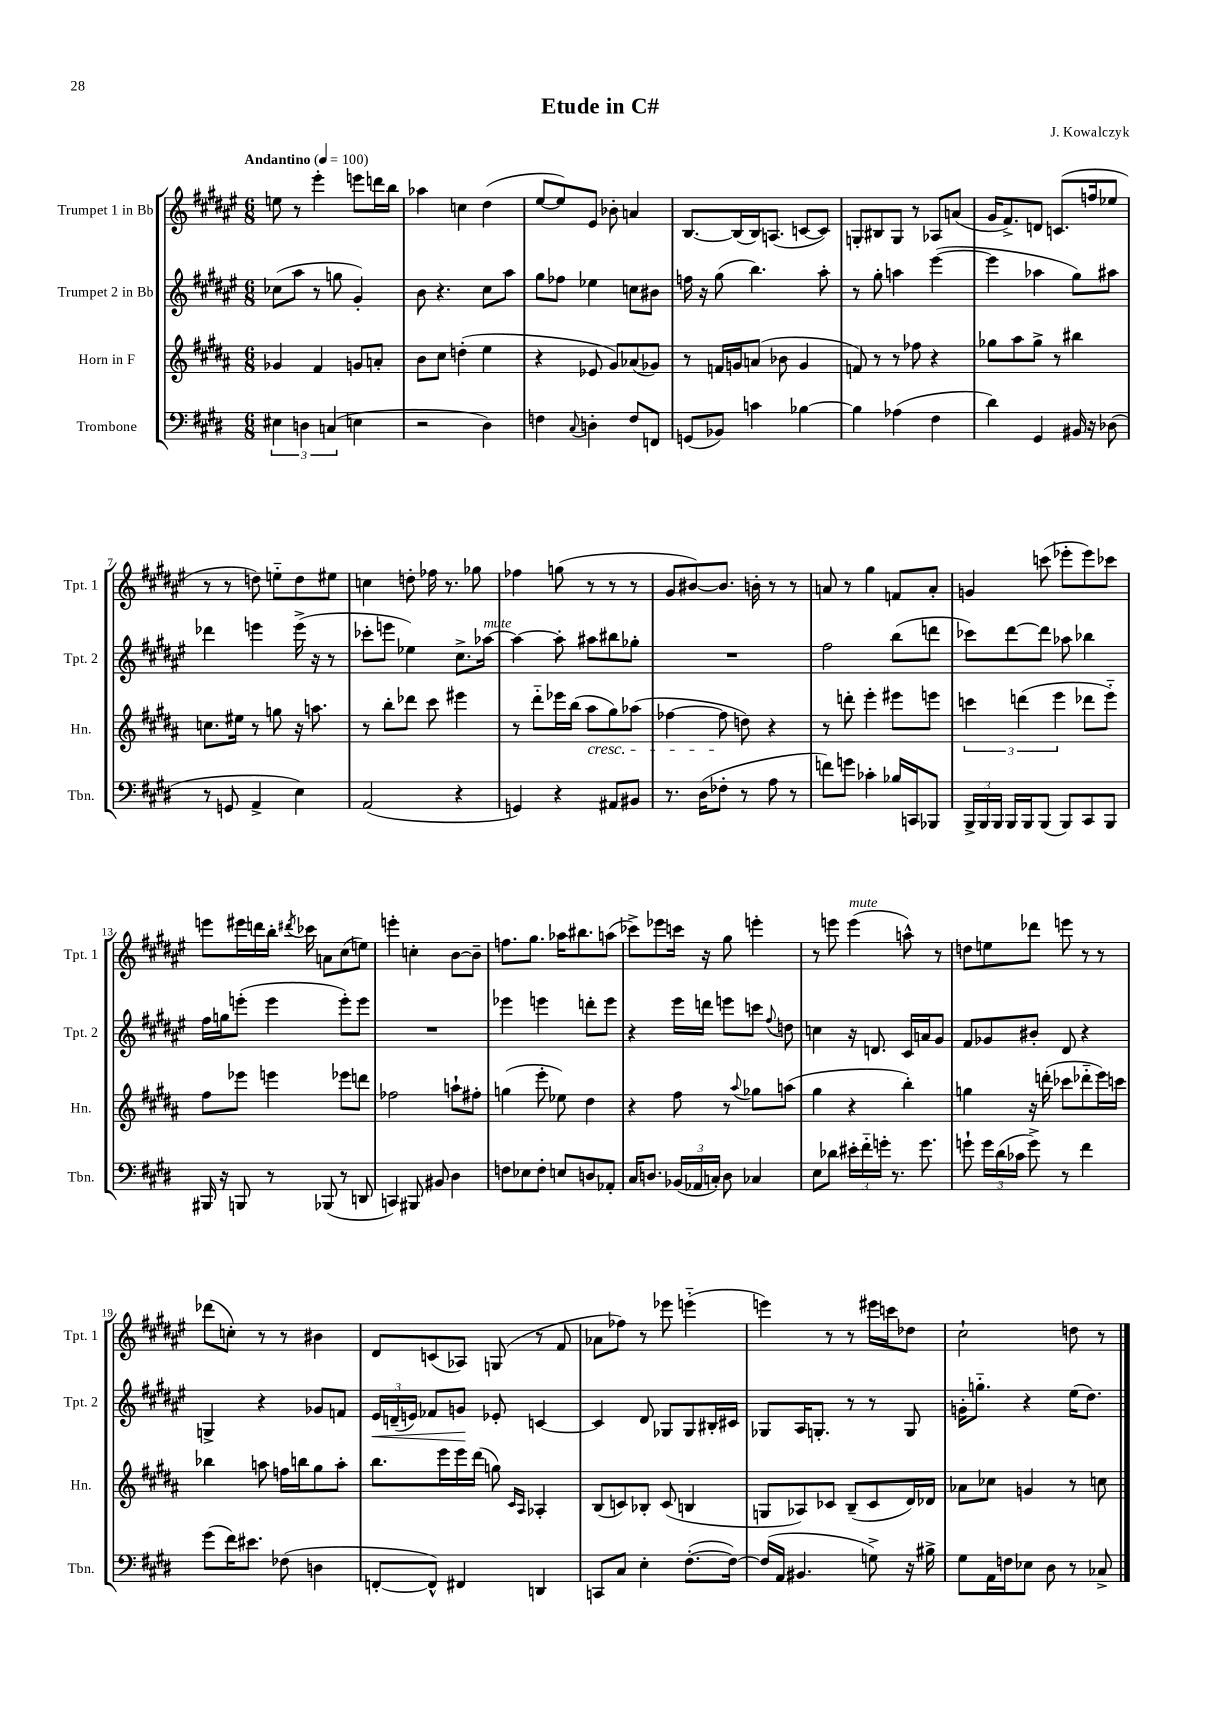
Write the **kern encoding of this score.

**kern	**kern	**kern	**kern
*staff4	*staff3	*staff2	*staff1
*clefF4	*clefG2	*clefG2	*clefG2
*k[f#c#g#d#]	*k[f#c#g#d#a#]	*k[f#c#g#d#a#e#]	*k[f#c#g#d#a#e#]
*M6/8	*M6/8	*M6/8	*M6/8
*MM100	*MM100	*MM100	*MM100
6E#	4g-	(8cc-	8ee
.	.	8aa#	8r
6D	.	.	.
.	4f#	8r	4eee#'
(6C	.	.	.
.	.	8gg	.
4E	8g	4g#')	8eee
.	8a'	.	16ddd
.	.	.	16bb
=	=	=	=
2r	8b	8b	4aa-
.	8cc#	4.r	.
.	(4dd'	.	4cc
4D#)	4ee	8cc#	(4dd#
.	.	8aa#	.
=	=	=	=
4F	4r	8gg#	[8ee#
.	.	8ff-	8ee#])
8qqC#	.	.	.
4D'	8e-	4ee-	8e#
.	8g#)	.	8b-'
8F	(8a-	8cc	4a
8FF	8g-)	8b#	.
=	=	=	=
(8GG	8r	16ff	[8.B
.	.	16r	.
8BB-)	16f	(8gg#	.
.	16g	.	(16B]
4c	(8a	4.bb)	16B)
.	.	.	(8.A
.	8b-	.	.
[4B-	4g	.	[8c
.	.	8aa#'	8c])
=	=	=	=
4B-]	8f)	8r	8G'
.	8r	8gg#'	8B#
(4A-	8r	4aa	8G
.	8ff-	.	8r
4F#	4r	([4eee#	8A-
.	.	.	(8a
=	=	=	=
4d#)	8gg-	4eee#]	16g#
.	.	.	8.f#^)
.	8aa#	.	.
4GG#	8gg-^	4aa-	8d
.	8r	.	(8.c
16BB#	4bb#	8gg#)	.
16r	.	.	16ff
(8D-	.	8aa#	8ee-
=	=	=	=
8r	8.cc	4ddd-	8r
8GG	.	.	8r
.	16ee#	.	.
4AA^	8r	4eee	8dd)
.	8gg	.	8ee'~
4E)	16r	(16eee^	8dd
.	8.aa	16r	.
.	.	8r	8ee#
=	=	=	=
(2AA	8r	8ccc-'	4cc
.	8bb'	8eee	.
.	8ddd-	4ee-)	8dd'
.	8ccc#	.	16ff-
.	.	.	8.r
4r	4eee#	8.cc#^	.
.	.	.	8gg-
.	.	[16aa-	.
=	=	=	=
4GG)	8r	4aa-_	4ff-
.	8ddd#'~	.	.
4r	16eee-	8aa-']	(8gg
.	(16bb	.	.
.	8aa#	8aa#	8r
8AA#	8gg#)	8bb#	8r
8BB#	(8aa-	8gg-'	8r
=	=	=	=
8.r	[4ff-	2.r	8g#
.	.	.	[8b#)
(16D#	.	.	.
8F-'	8ff-]	.	8.b#]
8r	8dd)	.	.
.	.	.	16b'
8A	4r	.	8r
8r	.	.	8r
=	=	=	=
8f)	8r	2ff#	8a
8g	8ddd'	.	8r
4c-'	4eee'	.	4gg#
16B-	8eee#	(8bb	8f
16CC	.	.	.
8BBB-	8eee	8ddd	8a'
=	=	=	=
24BBB^	6ccc	8ccc-)	4g
24BBB	.	.	.
24BBB	.	.	.
16BBB	.	[8ddd#	.
.	(6ddd	.	.
16BBB	.	.	.
(8BBB	.	8ddd#]	(8ccc
.	6eee	.	.
8BBB)	.	8aa-	8eee-'
8CC#	8ddd-	4bb-	8eee-)
8BBB	8eee'~)	.	8ccc-
=	=	=	=
16BBB#	8ff#	16ff#	8eee
16r	.	16gg	.
8BBB	8eee-	(8eee'	16eee#
.	.	.	16ddd
8r	4eee	4eee	16bb'
.	.	.	8qddd#
.	.	.	16ccc-
(8BBB-	.	.	8a
8r	8eee-	8eee')	(8cc#
8DD	8ddd	8eee	8ee)
=	=	=	=
4CC)	2ff-	2.r	4eee'
8BBB#	.	.	4cc'
8BB#	.	.	.
4D#	8aa`	.	[8b
.	8ff#'	.	8b~]
=	=	=	=
8F	(4gg	4eee-	8.ff
8E-	.	.	.
.	.	.	8.gg#
8F'	8eee'	4eee	.
8E	8ee-)	.	16aa-
.	.	.	8.bb#
8D	4dd#	8ddd'	.
8AA-'	.	8eee	(8aa
=	=	=	=
16C#	4r	4r	8ccc-^)
8.D	.	.	.
.	.	.	8eee-
(24BB-	8ff#	16eee#	16ccc
24AA-	.	.	.
.	.	16ddd	16r
24C')	.	.	.
8D	8r	8eee	8gg#
.	8qqaa#	.	.
4C-	8gg-	8ccc	4eee'
.	.	8qqff#	.
.	(8aa	8dd	.
=	=	=	=
8E	4gg#	4cc	8r
8d-	.	.	8eee
24e#'	4r	16r	(4eee
24f#'~	.	.	.
.	.	8.d	.
24g'	.	.	.
8.r	.	.	.
.	4bb')	16c#	8aa^^)
8.g	.	16a	.
.	.	8g#	8r
=	=	=	=
8g`	4gg	8f#	8dd
24g	.	8g-	8ee
(24d#	.	.	.
24c-	.	.	.
8g^)	16r	8b#'	8ddd-
.	(16ddd'	.	.
8r	8ccc-	8d#	8eee
4f#	8ddd-'~	4r	8r
.	16eee)	.	8r
.	16ccc	.	.
=	=	=	=
(8g#	4bb-	4G^	(8ddd-
16f#)	.	.	8cc')
8.e#	.	.	.
.	8aa	4r	8r
(8F-	16ff	.	8r
.	16bb	.	.
4D	8gg#	8g-	4b#
.	8aa'	8f	.
=	=	=	=
[8FF'	8.bb	24e#	8d#
.	.	(24d~	.
.	.	24e)	.
8FF^^])	.	8f-	(8c
.	16eee	.	.
4FF#	16eee	8g	8A-)
.	(16ddd#	.	.
.	8gg)	8e-'	(8G
.	16qqc#	.	.
.	16qqA#	.	.
4DD	4A-'	[4c	8r
.	.	.	8f#
=	=	=	=
8CC	(8B	4c]	8a-
8C#	8c)	.	8ff-)
4E'	8B-'	8d#	8r
.	(8c	8G-	8eee-
([8.F#'	4B	8G-	(4eee'~
.	.	16B#'	.
16F#_)	.	16c#	.
=	=	=	=
(16F#]	8G	8G-	4eee)
16AA	.	.	.
4.BB#	8A-)	16A#	.
.	.	8.G'	.
.	8c-	.	8r
.	(8B~	8r	8r
8G^)	8c-	8r	16eee#
.	.	.	16ccc
16r	16d#)	8G	8dd-
16B#^	16d-	.	.
=	=	=	=
8G#	8a-	16g'	2cc#`
.	.	8.gg'~	.
16AA	8cc-	.	.
16F	.	.	.
8E-	4g	4r	.
8D#	.	.	.
8r	8r	(16ee#	8dd
.	.	8.dd#)	.
8C-^	8cc	.	8r
==	==	==	==
*-	*-	*-	*-
